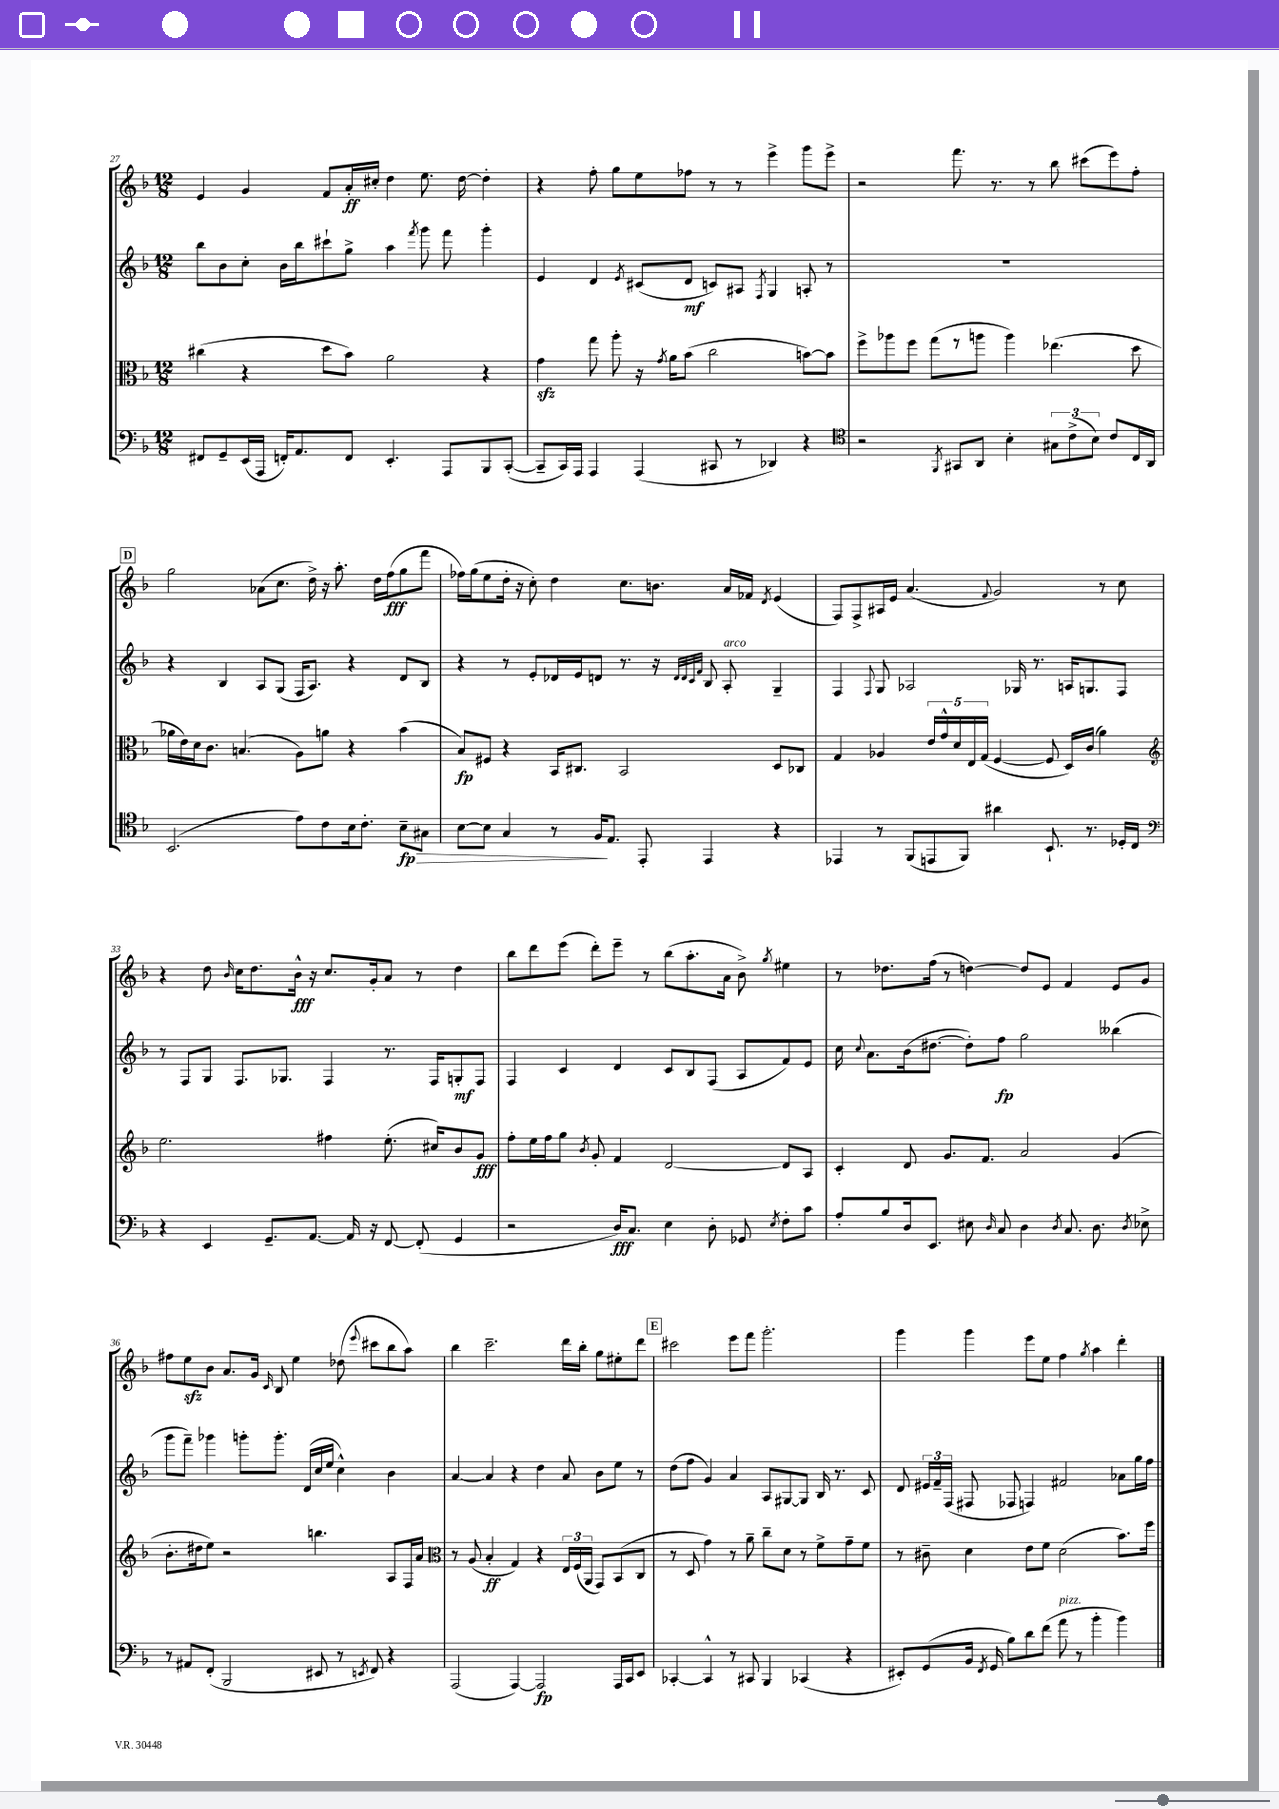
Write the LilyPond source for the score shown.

<<
\new StaffGroup <<
\new Staff = "s0" {
    \clef treble \key f \major \numericTimeSignature \time 12/8
    \autoBeamOff e'4 g'4 f'8[ a'16-.\ff cis''16]-. d''4 e''8. d''16~ d''4-. |
    r4 f''8-. g''8[ e''8 fes''8] r8 r8 e'''4-> g'''8[ e'''8]-> |
    r2 f'''8. r8. r8 bes''8 cis'''8[( e'''8) f''8]-. |
    \mark \markup { \box "D" } g''2 aes'8[( c''8.] d''16->) r16 a''8.-. d''16[ f''16\fff( g''8 f'''8] |
    fes''16[) g''16( e''8 d''16]-. r16 c''8-.) d''4 c''8.[ b'8.] a'16[ fes'16] \acciaccatura { d'8 } e'4( |
    f8[) f8-> ais16 e'16] a'4.( \appoggiatura { f'8 } g'2) r8 c''8 |
    r4 d''8 \grace { bes'16 } c''16[ d''8. bes'16]-^\fff r16 c''8.[ g'16-. a'8] r8 d''4 |
    bes''8[ d'''8 e'''8]( d'''8[-.) e'''8]-- r8 bes''8[( a''8.-. a'16] bes'8->) \acciaccatura { g''8 } eis''4 |
    r8 des''8.[ f''16]( r8 d''4~) d''8[ e'8] f'4 e'8[ g'8] |
    fis''8[ e''8\sfz bes'8] a'8.[ g'16] \grace { c'16 } bes8 e''4 des''8( \appoggiatura { e'''8 } cis'''8[ bes''8 a''8]) |
    bes''4 c'''2.-- d'''16[ bes''16]-. g''8[ eis''8-. d'''8] |
    \mark \markup { \box "E" } cis'''2 e'''8[ f'''8] g'''2.-. |
    g'''4 g'''4 e'''8[ e''8] f''4 \acciaccatura { g''8 } a''4 d'''4-. \bar "|." |
}
\new Staff = "s1" {
    \clef treble \key f \major \numericTimeSignature \time 12/8
    \autoBeamOff bes''8[ bes'8 c''8]-. bes'16[ bes''16 cis'''8-! g''8]-> a''4 \acciaccatura { f'''8 } g'''8 f'''8 g'''4-. |
    e'4 d'4 \acciaccatura { e'8 } cis'8[( d'8]\mf c'8[) ais8] \acciaccatura { f8 } g4 a8-. r8 |
    R1. |
    \mark \markup { \box "D" } r4 bes4 a8[ g8]( f16[ a8.]) r4 d'8[ bes8] |
    r4 r8 e'8[-. des'16 e'16 d'8] r8. r16 \grace { d'32[ d'32 c'32 f'32] } bes8 a8-.^\markup { \italic "arco" } g4-- |
    f4 \appoggiatura { f8 } g8 aes2 ges16 r8. a16[ g8. f8] |
    r8 f8[ g8] f8.[ ges8.] f4 r8. f16[ g8-.\mf f8] |
    f4 c'4 d'4 c'8[ bes8 f8]( a8[ f'8) e'8] |
    c''16 \appoggiatura { c''8 } a'8.[ bes'16( dis''8.]~ dis''8[-.) f''8]\fp g''2 beses''4( |
    g'''8[ f'''8]--) ges'''4 g'''8[-. g'''8.]-. d'16[( c''16 e''16] c''4-^) bes'4 |
    a'4~ a'4 r4 d''4 a'8 bes'8[ e''8] r8 |
    \mark \markup { \box "E" } d''8[( f''8] g'4) a'4 a8[ gis8~ gis8] bes16 r8. c'8 |
    d'8 \tuplet 3/2 { eis'16[ f'16-- f16]( } fis8 fes8 f4) fis'2 aes'8[ g''16 f''16] \bar "|." |
}
\new Staff = "s2" {
    \clef alto \key f \major \numericTimeSignature \time 12/8
    \autoBeamOff cis''4( r4 d''8[ bes'8]) a'2 r4 |
    g'4\sfz g''8 a''8-. r16 \acciaccatura { g'8 } a'16[ bes'8]( c''2 b'8[~) b'8] |
    f''8[-> aes''8 f''8] g''8[( r8 a''8] a''4) ees''4.( d''8 |
    \mark \markup { \box "D" } aes'16[ e'16) d'16 c'8.] b4.( a8[) a'8] r4 bes'4( |
    bes8[\fp) fis8] r4 bes,16[ cis8.] bes,2 d8[ ces8] |
    g4 aes4 \tuplet 5/4 { e'16[ g'16-^ d'16 e16 g16]( } f4~ f8 d16[) c'16]( a'4) |
    \clef treble e''2. fis''4 e''8.-.( cis''16[) bes'8 g'8]\fff |
    f''8[-. e''16 f''16 g''8] \acciaccatura { bes'8 } g'8-. f'4 d'2~ d'8[ a8] |
    c'4-. d'8 g'8.[ f'8.] a'2 g'4( |
    bes'8.[-. dis''16 e''8]) r2 b''4. a8[ f16 a'16] |
    \clef alto r8 a8( bes4-.\ff g4) r4 \tuplet 3/2 { e16[ f16( a,16] } g,8[) bes,8( c8] |
    \mark \markup { \box "E" } r8 d8 g'4) r8 a'8-- c''8[-- d'8] r8 f'8[-> g'8-- f'8] |
    r8 cis'8-- d'4 e'8[ f'8] d'2( bes'8.[) f''16] \bar "|." |
}
\new Staff = "s3" {
    \clef bass \key f \major \numericTimeSignature \time 12/8
    \autoBeamOff fis,8[ g,8-- e,16( a,,16] f,16[-.) a,8. f,8] e,4.-. a,,8[ bes,,8 c,8]~-.( |
    c,8[-- c,16) a,,16] a,,4 a,,4( cis,8 r8 des,4) r4 |
    \clef tenor r2 \acciaccatura { f,8 } gis,8[ a,8] bes4-. \tuplet 3/2 { gis8[ c'8->( bes8]) } c'8[ c16 a,16] |
    \mark \markup { \box "D" } bes,2.( e'8[) c'8 bes16 c'8.]-. bes8[--\fp\> gis8] |
    bes8[~ bes8] g4 r8 f16[\! e8.] e,8-. e,4 r4 |
    ees,4 r8 f,8[( e,8 f,8]) ais'4 bes,8.-! r8. des16[-. c16] |
    \clef bass r4 e,4 g,8.[-- a,8.]~ a,16 r16 f,8~ f,8-.( g,4 |
    r2 d16[\fff) c8.] e4 d8-. ges,8 \acciaccatura { e8 } f8[-. c'8] |
    a8[-. bes8 d16 e,8.] eis8 \grace { d16 } c8 d4 \acciaccatura { d8 } c8. d8. \acciaccatura { d8 } ees8-> |
    r8 ais,8[ f,8]-.( bes,,2 eis,8 r8 \acciaccatura { e,8 } f,8) r4 |
    a,,2( a,,4~) a,,2\fp a,,16[ c,16 e,8] |
    \mark \markup { \box "E" } ces,4~-. ces,4-^ r8 cis,8 bes,,4 ces,4( r4 |
    eis,8[-.) g,8( bes,16] \acciaccatura { f,8 } g,16 bes8[) d'8 f'8]( a'8^\markup { \italic "pizz." } r8 bes'4-. bes'4) \bar "|." |
}
>>
>>
\layout { \context { \Score currentBarNumber = #27 } }
